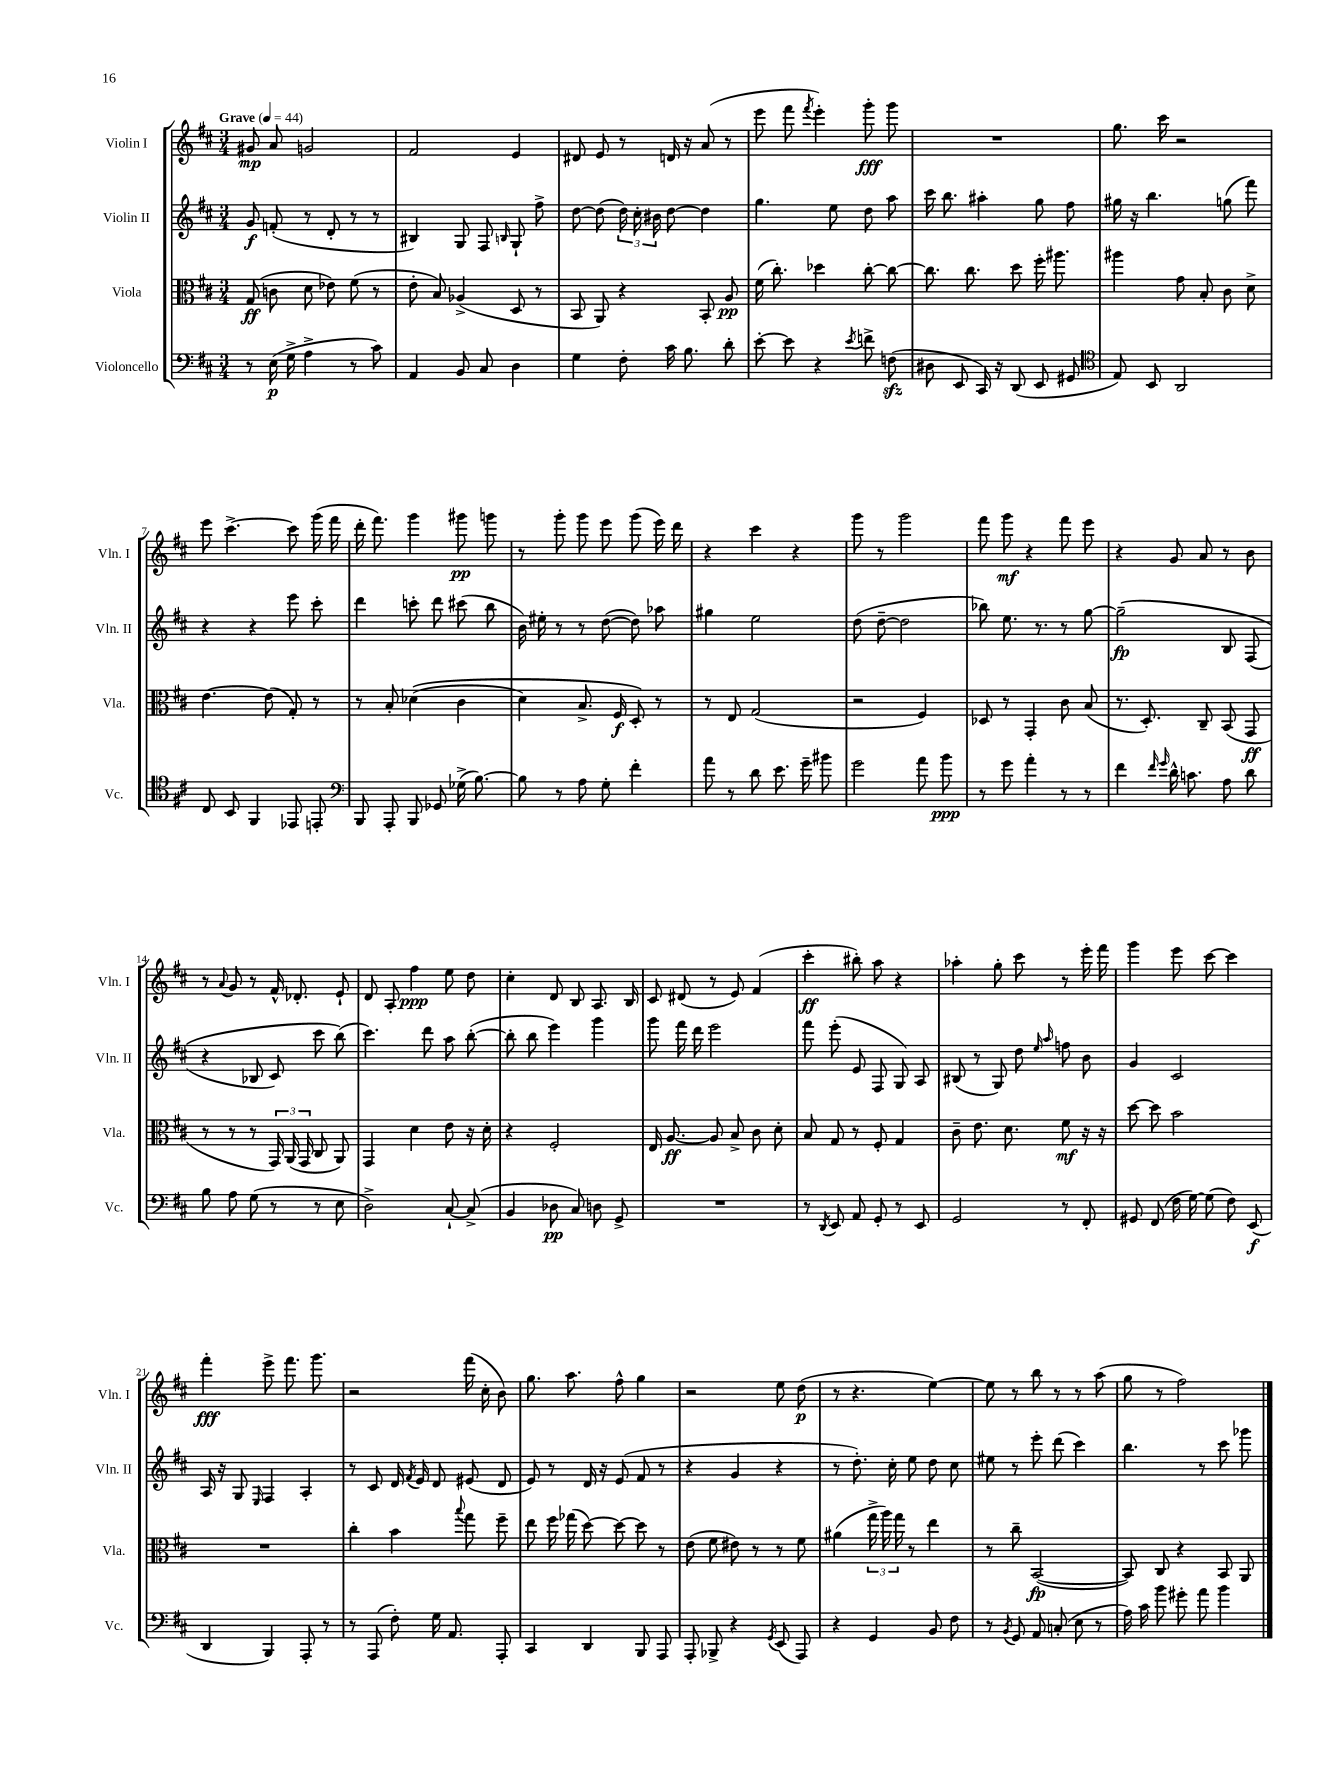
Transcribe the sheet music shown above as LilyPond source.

<<
\new StaffGroup <<
\new Staff = "s0" \with { instrumentName = "Violin I" shortInstrumentName = "Vln. I" } {
    \clef treble \key d \major \numericTimeSignature \time 3/4 \tempo "Grave" 4 = 44
    \autoBeamOff gis'8\mp a'8 g'2 |
    fis'2 e'4 |
    dis'8 e'8 r8 d'16 r16 a'8( r8 |
    e'''8 fis'''8 \acciaccatura { fis'''8 } e'''4-.) g'''8-.\fff g'''8 |
    R2. |
    g''8. cis'''16 r2 |
    e'''8 cis'''4.~-> cis'''8 g'''16( fis'''16 |
    d'''16-. fis'''8.) g'''4 gis'''8\pp g'''8 |
    r8 g'''8-. g'''8 e'''8 g'''8( e'''16) d'''16 |
    r4 cis'''4 r4 |
    g'''8 r8 g'''2 |
    fis'''8 g'''8\mf r4 fis'''8 e'''8 |
    r4 g'8 a'8 r8 b'8 |
    r8 \appoggiatura { a'8 } g'8 r8 fis'16-^ des'8.-. e'8-! |
    d'8 a8-. fis''4\ppp e''8 d''8 |
    cis''4-. d'8 b8 a8. b16 |
    cis'8 dis'8( r8 e'8) fis'4( |
    cis'''4-.\ff bis''8-.) a''8 r4 |
    aes''4-. g''8-. cis'''8 r8 e'''16-. fis'''16 |
    g'''4 e'''8 cis'''8~ cis'''4 |
    fis'''4-.\fff e'''8-> fis'''8. g'''8. |
    r2 fis'''16( cis''16-. b'8) |
    g''8. a''8. fis''8-^ g''4 |
    r2 e''8 d''8\p( |
    r8 r4. e''4~) |
    e''8 r8 b''8 r8 r8 a''8( |
    g''8 r8 fis''2) \bar "|." |
}
\new Staff = "s1" \with { instrumentName = "Violin II" shortInstrumentName = "Vln. II" } {
    \clef treble \key d \major \numericTimeSignature \time 3/4
    \autoBeamOff g'8\f f'8-.( r8 d'8-. r8 r8 |
    bis4) g8 fis8 \grace { b16 } g8-! fis''8-> |
    d''8~ d''8( \tuplet 3/2 { d''16) cis''16-. bis'16 } d''8~ d''4 |
    g''4. e''8 d''8 a''8 |
    cis'''16 b''8. ais''4-. g''8 fis''8 |
    gis''16 r16 b''4. g''8( fis'''8) |
    r4 r4 e'''8 cis'''8-. |
    d'''4 c'''8-. d'''8 cis'''8( b''8 |
    b'16) eis''16-. r8 r8 d''8~( d''8) aes''8 |
    gis''4 e''2 |
    d''8( d''8~-- d''2 |
    bes''8) e''8. r8. r8 g''8~ |
    g''2--\fp\( b8 fis8( |
    r4 bes8 cis'8) cis'''8 b''8(\) |
    cis'''4.) d'''8 a''8 b''8~-.( |
    b''8-. b''8 e'''4) g'''4 |
    g'''8 fis'''16 d'''16 e'''2 |
    fis'''8 e'''8-.( e'8 fis8 g8) a8 |
    bis8( r8 g8) d''8 \grace { e''16 a''16 } f''8 b'8 |
    g'4 cis'2 |
    a16 r16 g8 \grace { e16 } fis4 a4-. |
    r8 cis'8 d'16 \acciaccatura { fis'8 } e'16 d'8 eis'8( d'8 |
    e'8) r8 d'16 r16 e'8( fis'8 r8 |
    r4 g'4 r4 |
    r8 d''8.-.) cis''16-. e''8 d''8 cis''8 |
    eis''8 r8 e'''8-. d'''8( cis'''4) |
    b''4. r8 cis'''8 ges'''8 \bar "|." |
}
\new Staff = "s2" \with { instrumentName = "Viola" shortInstrumentName = "Vla." } {
    \clef alto \key d \major \numericTimeSignature \time 3/4
    \autoBeamOff g8\ff( c'8 d'8 ees'8) fis'8( r8 |
    e'8-. b8) aes4->( d8 r8 |
    b,8 a,8) r4 b,8-. a8\pp |
    fis'16( cis''8.-.) des''4 cis''8~-. cis''8~ |
    cis''8. cis''8. d''8 fis''16-. ais''8. |
    ais''4 g'8 b8-. cis'8 d'8-> |
    e'4.~ e'8( g8-.) r8 |
    r8 b8-. des'4(\( cis'4 |
    d'4) b8.-> fis16\f d8-.\) r8 |
    r8 e8 g2( |
    r2 fis4) |
    des8 r8 g,4-. cis'8 b8( |
    r8. d8.-.) cis8-- b,8( g,8\ff |
    r8 r8 r8 \tuplet 3/2 { g,16) a,16( g,16 } cis8 a,8) |
    g,4 d'4 e'8 r16 d'16-. |
    r4 fis2-. |
    e16 a8.~\ff a8 b8-> cis'8 d'8-. |
    b8 g8 r8 fis8-. g4 |
    cis'8-- e'8. d'8. fis'8\mf r16 r16 |
    d''8~ d''8 b'2 |
    R2. |
    cis''4-. b'4 \appoggiatura { b''8 } g''8 fis''8-- |
    e''8 fis''16 ges''16( d''8~) d''8~ d''8 r8 |
    e'8( fis'8 eis'8) r8 r8 fis'8 |
    ais'4( \tuplet 3/2 { g''16-> a''16) g''16 } r8 e''4 |
    r8 cis''8-- b,2~\fp( |
    b,8) cis8 r4 b,8 a,8 \bar "|." |
}
\new Staff = "s3" \with { instrumentName = "Violoncello" shortInstrumentName = "Vc." } {
    \clef bass \key d \major \numericTimeSignature \time 3/4
    \autoBeamOff r8 e16\p( g16-> a4-> r8 cis'8) |
    a,4 b,8 cis8 d4 |
    g4 fis8-. cis'16 b8. d'8-. |
    e'8~-. e'8 r4 \acciaccatura { e'8 } f'8-> f8\sfz( |
    dis8 e,8 cis,16) r16 d,8( e,8 gis,8 |
    \clef tenor e8) b,8 a,2 |
    cis8 b,8 fis,4 ees,8 e,8-. |
    \clef bass b,,8 a,,8-. b,,8 ges,8 ges16->( b8.~) |
    b8 r8 a8 g8-. fis'4-. |
    a'8 r8 d'8 e'8. g'16-- bis'8 |
    g'2 a'8 b'8\ppp |
    r8 g'8 a'4-. r8 r8 |
    fis'4 \grace { fis'16 g'16 } d'16-^ c'8. a8 d'8 |
    b8 a8 g8( r8 r8 e8 |
    d2->) cis8~-! cis8->( |
    b,4 des8\pp cis8) d8 g,8-> |
    R2. |
    r8 \acciaccatura { d,8 } e,8 a,8 g,8-. r8 e,8 |
    g,2 r8 fis,8-. |
    gis,8 fis,8( fis16 g16~) g8( fis8) e,8\f( |
    d,4 b,,4) a,,8-. r8 |
    r8 a,,8( fis8-.) g16 a,8. a,,8-. |
    cis,4 d,4 b,,8 a,,8 |
    a,,8-. bes,,8-> r4 \acciaccatura { g,8 } e,8( a,,8) |
    r4 g,4 b,8 fis8 |
    r8 \acciaccatura { b,8 } g,8 a,8 c8-.( e8 r8 |
    a16) cis'16 b'8 gis'8-. a'8 b'4 \bar "|." |
}
>>
>>
